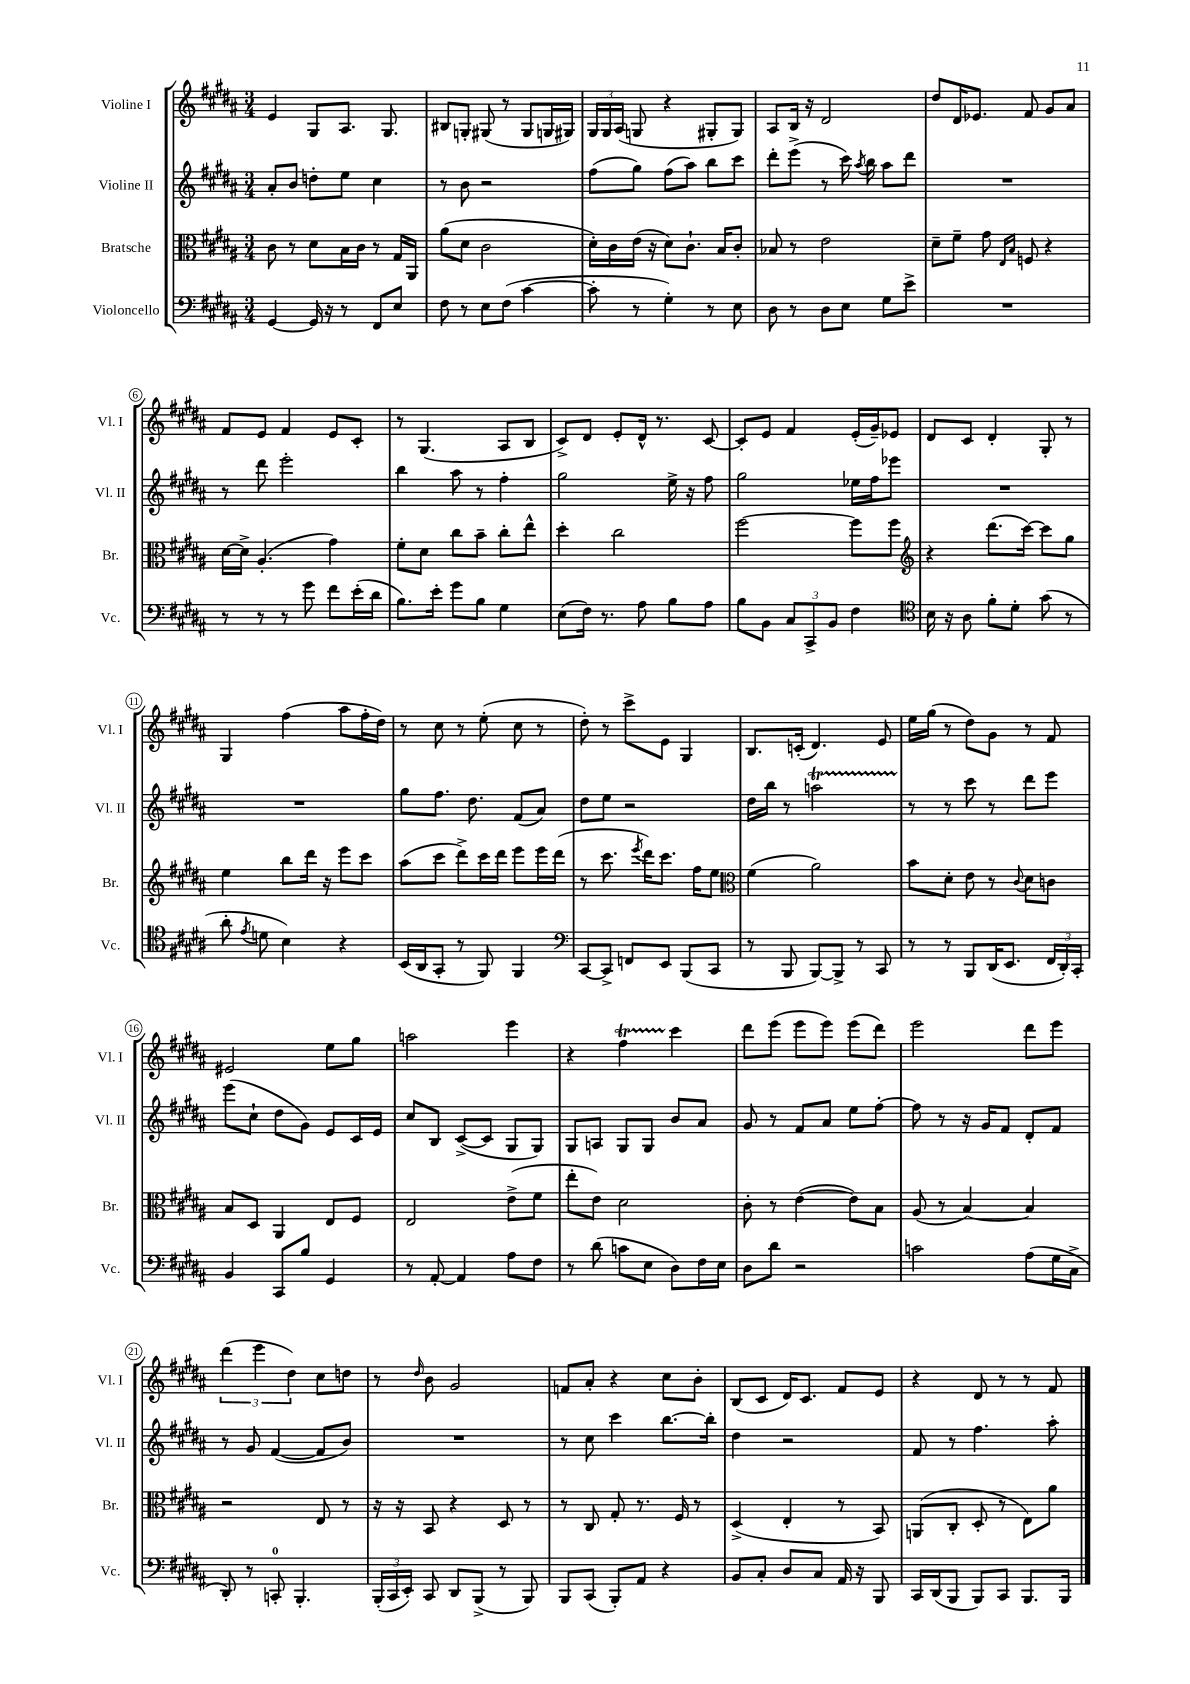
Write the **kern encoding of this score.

**kern	**kern	**kern	**kern
*staff4	*staff3	*staff2	*staff1
*clefF4	*clefC3	*clefG2	*clefG2
*k[f#c#g#d#a#]	*k[f#c#g#d#a#]	*k[f#c#g#d#a#]	*k[f#c#g#d#a#]
*M3/4	*M3/4	*M3/4	*M3/4
[4GG#/	8c#\	8a#'/L	4e/
.	8r	8b/J	.
16GG#/]	8d#\L	8dd'\L	8G#/L
16r	.	.	.
8r	16B\L	8ee\J	8.A#/J
.	16c#\JJ	.	.
8FF#/L	8r	4cc#\	.
.	.	.	8.G#/
8E/J	16G#/LL	.	.
.	16AA#/JJ	.	.
=	=	=	=
8F#\	(8a#\L	8r	8B#/L
8r	8d#\J	8b\	8G'/J
8E\L	2c#\	2r	(8G#/
(8F#\J	.	.	8r
[4c#\	.	.	8G#/L
.	.	.	16G/L
.	.	.	16G#/JJ)
=	=	=	=
8c#'\]	16d#'\LL)	(8ff#\L	24G#/LL
.	.	.	24G#/
.	16c#\	.	.
.	.	.	(24A#/JJ
8r	(16e\JJ	8gg#\J)	8G/
.	16r	.	.
4G#'\)	8d#\L)	(8ff#\L	4r
.	8.c#`\J	8aa#\J)	.
8r	.	8bb\L	8G#'/L
.	16B/LK	.	.
8E\	8c#'/J	8ccc#\J	8G#/J)
=	=	=	=
8D#\	8B-/	8ddd#'\L	8A#/L
8r	8r	(8eee^\J	16B/Jk
.	.	.	16r
8D#\L	2e\	8r	2d#/
8E\J	.	16ccc#\)	.
.	.	8qaa#/	.
.	.	16bb\	.
8G#\L	.	8aa#\L	.
8e^\J	.	8ddd#\J	.
=	=	=	=
2.r	8d#~\L	2.r	8dd#/L
.	8f#~\J	.	16d#/K
.	.	.	8.e-/J
.	8g#\	.	.
.	16qqE/LL	.	.
.	16qqB/JJ	.	.
.	8F/	.	8f#/
.	4r	.	8g#/L
.	.	.	8a#/J
=	=	=	=
8r	[16d#\LL	8r	8f#/L
.	16d#^\]JJ	.	.
8r	(4.A#'/	8ddd#\	8e/J
8r	.	2eee'\	4f#/
8g#\	.	.	.
8f#\L	4g#\)	.	8e/L
(16e'\L	.	.	8c#'/J
16d#\JJ	.	.	.
=	=	=	=
8.B\L)	8f#'\L	4bb\	8r
.	8d#\J	.	(4.G#/
16e'\Jk	.	.	.
8g#\L	8cc#\L	8aa#\	.
8B\J	8b~\J	8r	.
4G#\	8cc#'\L	4ff#'\	8A#/L
.	8ee^^\J	.	8B/J
=	=	=	=
(8E\L	4dd#'\	2gg#\	8c#^/L)
16F#\Jk)	.	.	8d#/J
8.r	.	.	.
.	2cc#\	.	8e'/L
8A#\	.	.	16d#^^/Jk
.	.	.	8.r
8B\L	.	16ee^\	.
.	.	16r	.
8A#\J	.	8ff#\	[8c#/
=	=	=	=
8B\L	[2ff#\	2gg#\	8c#'/]L
8BB\J	.	.	8e/J
12C#/L	.	.	4f#/
12CC#^/	.	.	.
12BB/J	.	.	.
4F#\	8ff#\]L	16ee-\LL	(16e'/LL
.	.	16ff#\J	16g#~/J)
.	8ff#\J	8eee-\J	8e-/J
=	=	=	=
*clefC4	*clefG2	*	*
16B\	4r	2.r	8d#/L
16r	.	.	.
8A#\	.	.	8c#/J
8f#'\L	(8.ddd#\L	.	4d#'/
8d#'\J	.	.	.
.	[16ccc#\Jk)	.	.
(8g#\	8ccc#\]L	.	8G#'/
8r	8gg#\J	.	8r
=	=	=	=
8a#'\	4ee\	2.r	4G#/
8qe/	.	.	.
8d\	.	.	.
4B\)	8bb\L	.	(4ff#\
.	16ddd#\Jk	.	.
.	16r	.	.
4r	8eee\L	.	8aa#\L
.	8ccc#\J	.	16ff#'\L
.	.	.	16dd#\JJ)
=	=	=	=
(16BB/LL	(8aa#\L	8gg#\L	8r
16AA#/J	.	.	.
8GG#'/J	8ccc#\J	8.ff#\J	8cc#\
8r	8ddd#^\L)	.	8r
.	.	8.dd#\	.
8FF#/)	16ccc#\L	.	(8ee'\
.	16ddd#\JJ	.	.
4FF#/	8eee\L	(8f#/L	8cc#\
.	16eee\L	8a#/J)	8r
.	(16ddd#\JJ	.	.
=	=	=	=
*clefF4	*	*	*
[8CC#/L	8r	8dd#\L	8dd#'\)
8CC#^/]J	8.ccc#\	8ee\J	8r
8FF/L	.	2r	8ccc#^\L
.	8qeee/	.	.
.	16ddd#\LK)	.	.
8EE/J	8.ccc#\J	.	8e\J
(8BBB/L	.	.	4G#/
.	16ff#\LK	.	.
8CC#/J	8ee\J	.	.
=	=	=	=
*	*clefC3	*	*
8r	(4f#\	16dd#\LL	8.B/L
.	.	16bb\JJ	.
8BBB/	.	8r	.
.	.	.	(16c'/Jk
[8BBB/L)	2a#\)	2aa\	4.d#/)
8BBB^/]J	.	.	.
8r	.	.	.
8CC#/	.	.	8e/
=	=	=	=
8r	8b\L	8r	16ee\LL
.	.	.	(16gg#\JJ
8r	8d#'\J	8r	8r
8BBB/L	8e\	8ccc#\	8dd#\L)
(16DD#/K	8r	8r	8g#\J
8.EE/J	.	.	.
.	8qqc#/	.	.
.	8d#\L	8ddd#\L	8r
24FF#/LL	8c\J	8eee\J	8f#/
24DD#'/)	.	.	.
24CC#'/JJ	.	.	.
=	=	=	=
4BB/	8B/L	(8eee\L	2e#/
.	8D#/J	8cc#`\J	.
8CC#/L	4AA#/	8dd#\L	.
8B/J	.	8g#\J)	.
4GG#/	8E/L	8e/L	8ee\L
.	8F#/J	16c#/L	8gg#\J
.	.	16e/JJ	.
=	=	=	=
8r	2E/	8cc#/L	2aa\
[8AA#'/	.	8B/J	.
4AA#/]	.	([8c#^/L	.
.	.	8c#/]J	.
8A#\L	(8e^\L	8G#/L	4eee\
8F#\J	8f#\J	8G#/J)	.
=	=	=	=
8r	8ee'\L	8G#/L	4r
(8d#\	8e\J)	8A/J	.
8c\L	2d#\	8G#/L	4ff#\
8E\J	.	8G#/J	.
8D#\L)	.	8b/L	4ccc#\
16F#\L	.	8a#/J	.
16E\JJ	.	.	.
=	=	=	=
8D#\L	8c#'\	8g#/	8ddd#\L
8d#\J	8r	8r	(8eee\J
2r	([4e\	8f#/L	8eee\L
.	.	8a#/J	8eee\J)
.	8e\]L)	8ee\L	(8eee\L
.	8B\J	[8ff#'\J	8ddd#\J)
=	=	=	=
2c\	(8A#/	8ff#\]	2eee\
.	8r	8r	.
.	[4B/)	16r	.
.	.	16g#/LK	.
.	.	8f#/J	.
(8A#\L	4B/]	8d#'/L	8ddd#\L
16G#\L	.	8f#/J	8eee\J
16C#^\JJ	.	.	.
=	=	=	=
8DD#'/)	2r	8r	(6ddd#\
8r	.	8g#/	.
.	.	.	6eee\
8CC'/	.	([4f#/	.
.	.	.	6dd#\)
4.BBB'/	.	.	.
.	8E/	8f#/]L	8cc#\L
.	8r	8b/J)	8dd\J
=	=	=	=
(24BBB'/LL	16r	2.r	8r
24CC#/	.	.	.
.	16r	.	.
24EE'/JJ)	.	.	.
.	.	.	16qqdd#/
8CC#/	8BB/	.	8b\
8DD#/L	4r	.	2g#/
(8BBB^/J	.	.	.
8r	8D#/	.	.
8BBB/)	8r	.	.
=	=	=	=
8BBB/L	8r	8r	8f/L
(8CC#/J	8C#/	8cc#\	8a#'/J
8BBB'/L)	8G#'/	4ccc#\	4r
8AA#/J	8.r	.	.
4r	.	[8.bb\L	8cc#\L
.	16F#/	.	.
.	8r	.	8b'\J
.	.	16bb'\]Jk	.
=	=	=	=
8BB/L	(4D#^/	4dd#\	(8B/L
8C#'/J	.	.	8c#/J
8D#/L	4E'/	2r	16d#/LK)
.	.	.	8.c#/J
8C#/J	.	.	.
16AA#/	8r	.	8f#/L
16r	.	.	.
8BBB/	8BB/)	.	8e/J
=	=	=	=
16CC#/LL	(8AA/L	8f#/	4r
(16DD#/J	.	.	.
8BBB/J	8C#'/J	8r	.
8BBB/L)	8D#'/	4.ff#\	8d#/
8CC#/J	8r	.	8r
8.BBB/L	8E\L)	.	8r
.	8a#\J	8aa#'\	8f#/
16BBB/Jk	.	.	.
==	==	==	==
*-	*-	*-	*-
